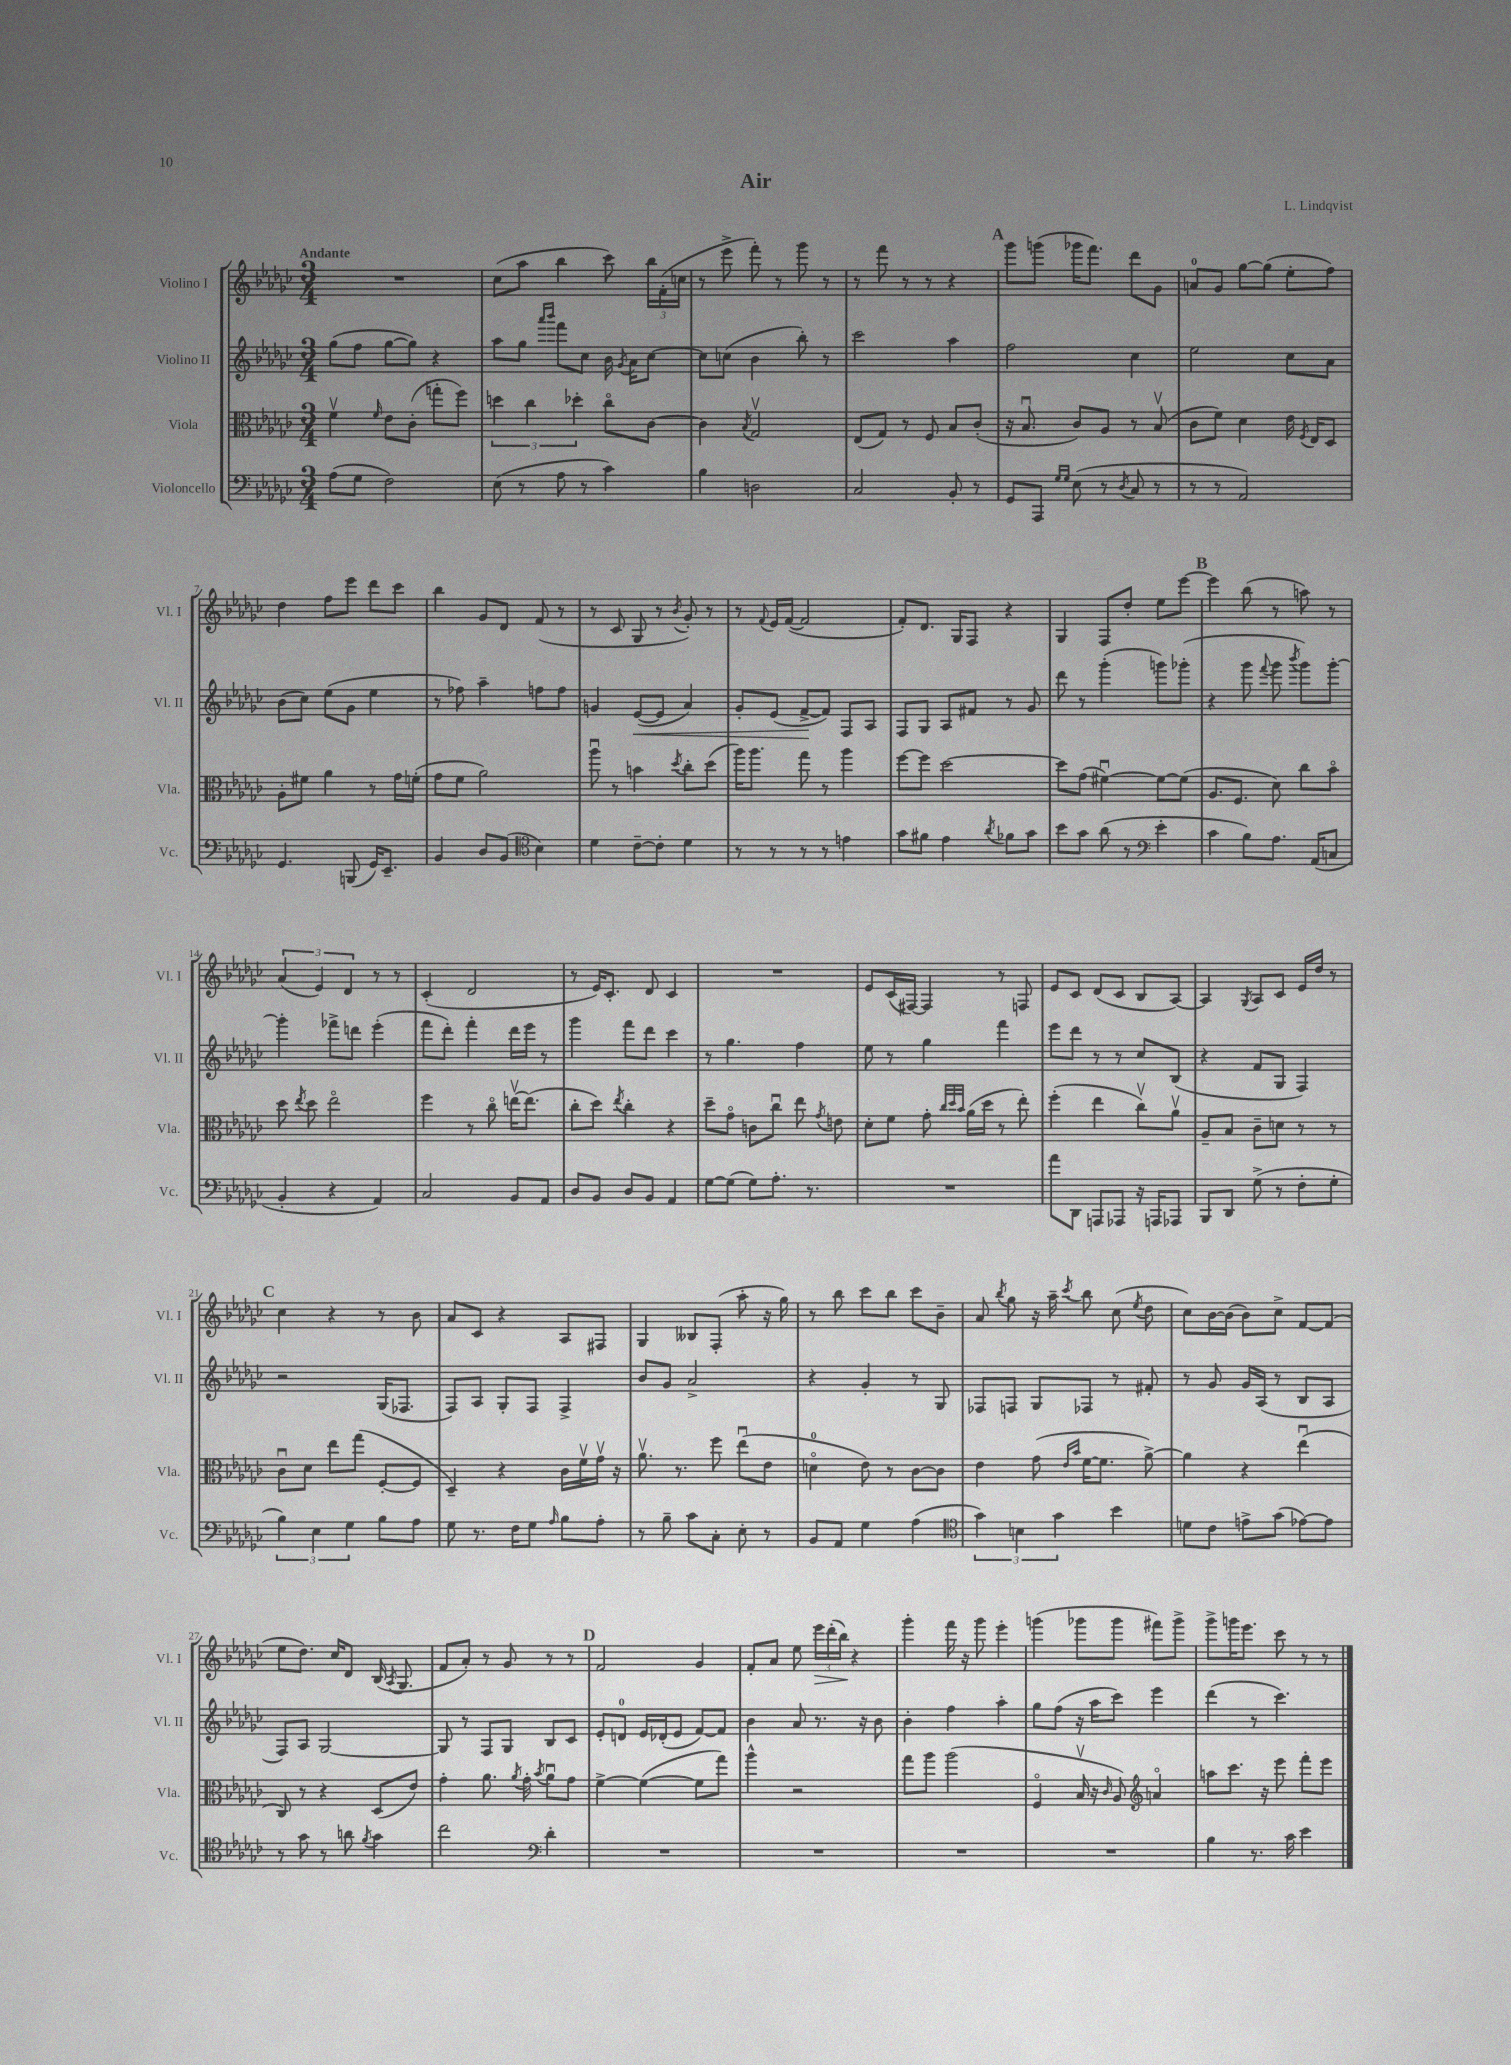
\header { title = "Air" composer = "L. Lindqvist" }
<<
\new StaffGroup <<
\new Staff = "s0" \with { instrumentName = "Violino I" shortInstrumentName = "Vl. I" } {
    \clef treble \key ges \major \numericTimeSignature \time 3/4 \tempo "Andante"
    \autoBeamOff R2. |
    ces''8[( aes''8] bes''4 ces'''8) \tuplet 3/2 { bes''16[ f'16-.( c''16] } |
    r8 ees'''8-> f'''8-.) r8 ges'''8 r8 |
    r8 f'''8 r8 r8 r4 |
    \mark \markup { \bold "A" } ges'''8[ g'''8]( ges'''16[ f'''8.]) des'''8[ ges'8] |
    a'8[-0 ges'8] ges''8[~ ges''8]( ees''8[-. f''8]) |
    des''4 f''8[ ees'''8] des'''8[ ces'''8] |
    bes''4 ges'8[ des'8] f'8( r8 |
    r8 ces'8 ges8 r8 \acciaccatura { bes'8 } ges'8-.) r8 |
    r8 \appoggiatura { f'8 } ees'16[ f'16]~( f'2 |
    f'8[-.) des'8.] ges16[ f8] r4 |
    ges4 f8[ des''8]-. ees''8[ ees'''8]~ |
    \mark \markup { \bold "B" } ees'''4 bes''8( r8 a''8) r8 |
    \tuplet 3/2 { aes'4( ees'4) des'4 } r8 r8 |
    ces'4-.( des'2 |
    r8 ees'16[) ces'8.]-. des'8 ces'4 |
    R2. |
    ees'8[ ces'16( fis16]~) fis4 r8 f8 |
    ees'8[ ces'8] des'8[( ces'8] bes8[ aes8]~) |
    aes4 \acciaccatura { ges8 } aes8[ ces'8] ees'16[ des''16] r8 |
    \mark \markup { \bold "C" } ces''4 r4 r8 bes'8 |
    aes'8[ ces'8] r4 aes8[ fis8] |
    ges4 beses8[ f8]-.( aes''8-. r16 ges''16) |
    r8 bes''8 ces'''8[ bes''8] ces'''8[ bes'8]-- |
    aes'8 \acciaccatura { bes''8 } ges''8 r16 aes''16-- \acciaccatura { ces'''8 } bes''8 ces''8( \acciaccatura { ees''8 } des''8 |
    ces''8[) bes'16~ bes'16]( bes'8[) ces''8]-> f'8[~ f'8]( |
    ees''8[ des''8.]) ces''16[ des'8] bes16( \acciaccatura { aes8 } ges8. |
    f'8[ aes'8]-.) r8 ges'8 r8 r8 |
    \mark \markup { \bold "D" } f'2 ges'4 |
    f'8[-. aes'8] ees''8 \tuplet 3/2 { ees'''16[\> des'''16-.( bes''16]\!) } r4 |
    ges'''4-. f'''16 r16 ges'''8 ees'''4-. |
    g'''4( ges'''8[ ges'''8] fis'''8[) ges'''8]-> |
    ges'''8[-> g'''16 ees'''8.] ces'''8 r8 r8 \bar "|." |
}
\new Staff = "s1" \with { instrumentName = "Violino II" shortInstrumentName = "Vl. II" } {
    \clef treble \key ges \major \numericTimeSignature \time 3/4
    \autoBeamOff ges''8[( f''8] ges''8[~ ges''8]) r4 |
    aes''8[ ges''8] \grace { aes'''16[ bes'''16] } f'''8[ ces''8] bes'16 \acciaccatura { ges'8 } aes'16[ ces''8]~ |
    ces''8[ c''8]( bes'4 bes''8-.) r8 |
    ces'''2 aes''4 |
    \mark \markup { \bold "A" } f''2 ces''4 |
    ees''2 ces''8[ aes'8] |
    bes'8[( ces''8]) ees''8[( ges'8] ees''4 |
    r8 fes''8) aes''4-- f''8[ f''8] |
    g'4 ees'8[~\<( ees'8] aes'4) |
    ges'8[-. ees'8]( f'8[~->\! f'8]) f8[ aes8] |
    f8[ ges8] aes8[ fis'8] r8 ges'8 |
    des'''8 r8 ges'''4-.( g'''8[) ges'''8]-.( |
    \mark \markup { \bold "B" } r4 ges'''8 \appoggiatura { f'''8 } ges'''8 \acciaccatura { bes'''8 } ges'''8[) ges'''8]~-. |
    ges'''4-. fes'''8[-> d'''8] ees'''4-.( |
    f'''8[ des'''8]-.) f'''4-. des'''16[ ees'''16] r8 |
    ges'''4 f'''8[ des'''8] ces'''4 |
    r8 ges''4. f''4 |
    ees''8 r8 ges''4 f'''4 |
    ees'''8[ des'''8] r8 r8 ces''8[ bes8]( |
    r4 f'8[ ges8] f4) |
    \mark \markup { \bold "C" } r2 ges16[( fes8.] |
    f8[) aes8] ges8[-. f8] f4-> |
    bes'8[ ges'8] aes'2-> |
    r4 ges'4-. r8 ges8 |
    fes8[ f8] ges8[ fes8] r8 fis'8-. |
    r8 ges'8 ges'16[ aes16]( r8 bes8[ aes8] |
    f8[) aes8] ges2~ |
    ges8 r8 f8[ ges8] bes8[ ces'8] |
    \mark \markup { \bold "D" } ees'8[-. d'8]-0 ees'16[ des'16-.( ees'8] f'8[~) f'8] |
    bes'4 aes'8 r8. r16 bes'8 |
    bes'4-. f''4 aes''4-. |
    ges''8[ f''8]( r16 aes''16[ ces'''8]) ees'''4 |
    des'''4( r8 ces'''4.) \bar "|." |
}
\new Staff = "s2" \with { instrumentName = "Viola" shortInstrumentName = "Vla." } {
    \clef alto \key ges \major \numericTimeSignature \time 3/4
    \autoBeamOff f'4\upbow \grace { f'16 } ees'8[ ces'8]-.( g''8[-. f''8]) |
    \tuplet 3/2 { d''4 ces''4 des''4-. } ces''8[\flageolet ces'8]~ |
    ces'4 \acciaccatura { bes8 } ges2\upbow |
    ees8[( ges8]) r8 f8 bes8[ ces'8]-.( |
    \mark \markup { \bold "A" } r16 bes8.\downbow ces'8[) aes8] r8 bes8\upbow( |
    ces'8[ f'8]) des'4 ees'16 \acciaccatura { f8 } ees16[ des8] |
    aes8[-. fis'8] aes'4 r8 ges'16[ f'16]-.( |
    ges'8[ f'8] aes'2) |
    aes''8\downbow r8 b'4 \acciaccatura { des''8 } ces''8[-. des''8]( |
    aes''16[) aes''8.] ges''8 r8 aes''4 |
    f''8[~ f''8] des''2~ |
    des''8[ ges'8]( fis'4~\downbow) fis'8[~ fis'8]( |
    \mark \markup { \bold "B" } aes8.[ f8.] des'8) ces''8[ bes'8]\flageolet |
    des''8 \acciaccatura { ees''8 } des''8 ees''2\flageolet |
    f''4 r8 ces''8\flageolet e''16[~\upbow e''8.]( |
    ces''8[-. des''8]) \acciaccatura { ees''8 } ces''4-. r4 |
    des''8[-- ges'8]\flageolet c'8[ ces''8]\downbow ees''8 \acciaccatura { ges'8 } e'8 |
    des'8[-. f'8] ges'8-. \grace { ces''32[ des''32 bes'32] } aes'16[( des''16] r8 ees''8-.) |
    f''4-.( ees''4 ces''8[\upbow) aes'8]\upbow |
    aes8[-- bes8] ces'8[-- d'8] r8 r8 |
    \mark \markup { \bold "C" } ces'8[\downbow des'8] ees''8[ ges''8]( f8[~-. f8] |
    des4--) r4 ces'16[ f'16\upbow ges'16]\upbow r16 |
    aes'8.\upbow r8. f''8 ees''8[\downbow( ees'8] |
    d'4-0\flageolet ees'8) r8 ces'8[~ ces'8] |
    ees'4 ges'8( \grace { ees'16[ bes'16] } f'16[~ f'8.] aes'8~->) |
    aes'4 r4 ees''4\downbow( |
    ces8) r8 r4 des8[( ees'8]) |
    ges'4-. aes'8. \acciaccatura { aes'8 } ges'16-. \acciaccatura { bes'8 } aes'8[\downbow ges'8] |
    \mark \markup { \bold "D" } f'4~-> f'4~( f'8[ ges''8]) |
    aes''4-^ r2 |
    ges''8[ aes''8] aes''2( |
    f4\flageolet bes16\upbow r16 \grace { ces'16 } aes8) \clef treble a'4\flageolet |
    a''8[ ces'''8.] r16 ees'''8 f'''8[-. ees'''8] \bar "|." |
}
\new Staff = "s3" \with { instrumentName = "Violoncello" shortInstrumentName = "Vc." } {
    \clef bass \key ges \major \numericTimeSignature \time 3/4
    \autoBeamOff aes8[( ges8] f2) |
    ees8( r8 aes8 r8 ces'4) |
    bes4 d2 |
    ces2 bes,8-. r8 |
    \mark \markup { \bold "A" } ges,8[ aes,,8] \grace { ges16[ ges16] } ees8( r8 \acciaccatura { des8 } ces8 r8 |
    r8 r8 aes,2) |
    ges,4. b,,8( ges,16[) ees,8.]-- |
    bes,4 des8[ bes,8]( \clef tenor bes4) |
    des'4 ces'8[~-- ces'8]-. des'4 |
    r8 r8 r8 r8 e'4 |
    ges'8[ fis'8] ees'4 \acciaccatura { aes'8 } fes'8[ ges'8] |
    bes'8[ ges'8] aes'8( r8 \clef bass ees'4-. |
    \mark \markup { \bold "B" } ces'4 bes8[) aes8.] aes,16[( c8] |
    bes,4-. r4 aes,4) |
    ces2 bes,8[ aes,8] |
    des8[ bes,8] des8[ bes,8] aes,4 |
    ges8[~ ges8]( ges8[) aes8.]-. r8. |
    R2. |
    aes'8[ des,8] a,,8[ aes,,8] r16 a,,16[ aes,,8] |
    bes,,8[ des,8] ges8->( r8 f8[-. ges8]-. |
    \mark \markup { \bold "C" } \tuplet 3/2 { bes4) ees4 ges4 } bes8[ aes8] |
    ges8 r8. f16[ ges8] \grace { aes16 } bes8[ aes8]-. |
    r8 bes8-- ces'8[ ces8]-. ees8-. r8 |
    bes,8[ aes,8] ges4 aes4( |
    \clef tenor \tuplet 3/2 { ges'4) b4 ges'4 } bes'4 |
    d'8[ ces'8] e'8[-> ges'8]( ees'8[~) ees'8] |
    r8 ges'8 r8 a'8 \acciaccatura { f'8 } ges'4 |
    ces''2 \clef bass des'4-. |
    \mark \markup { \bold "D" } R2. |
    R2. |
    R2. |
    R2. |
    bes4 r8. ces'16 ees'4 \bar "|." |
}
>>
>>
